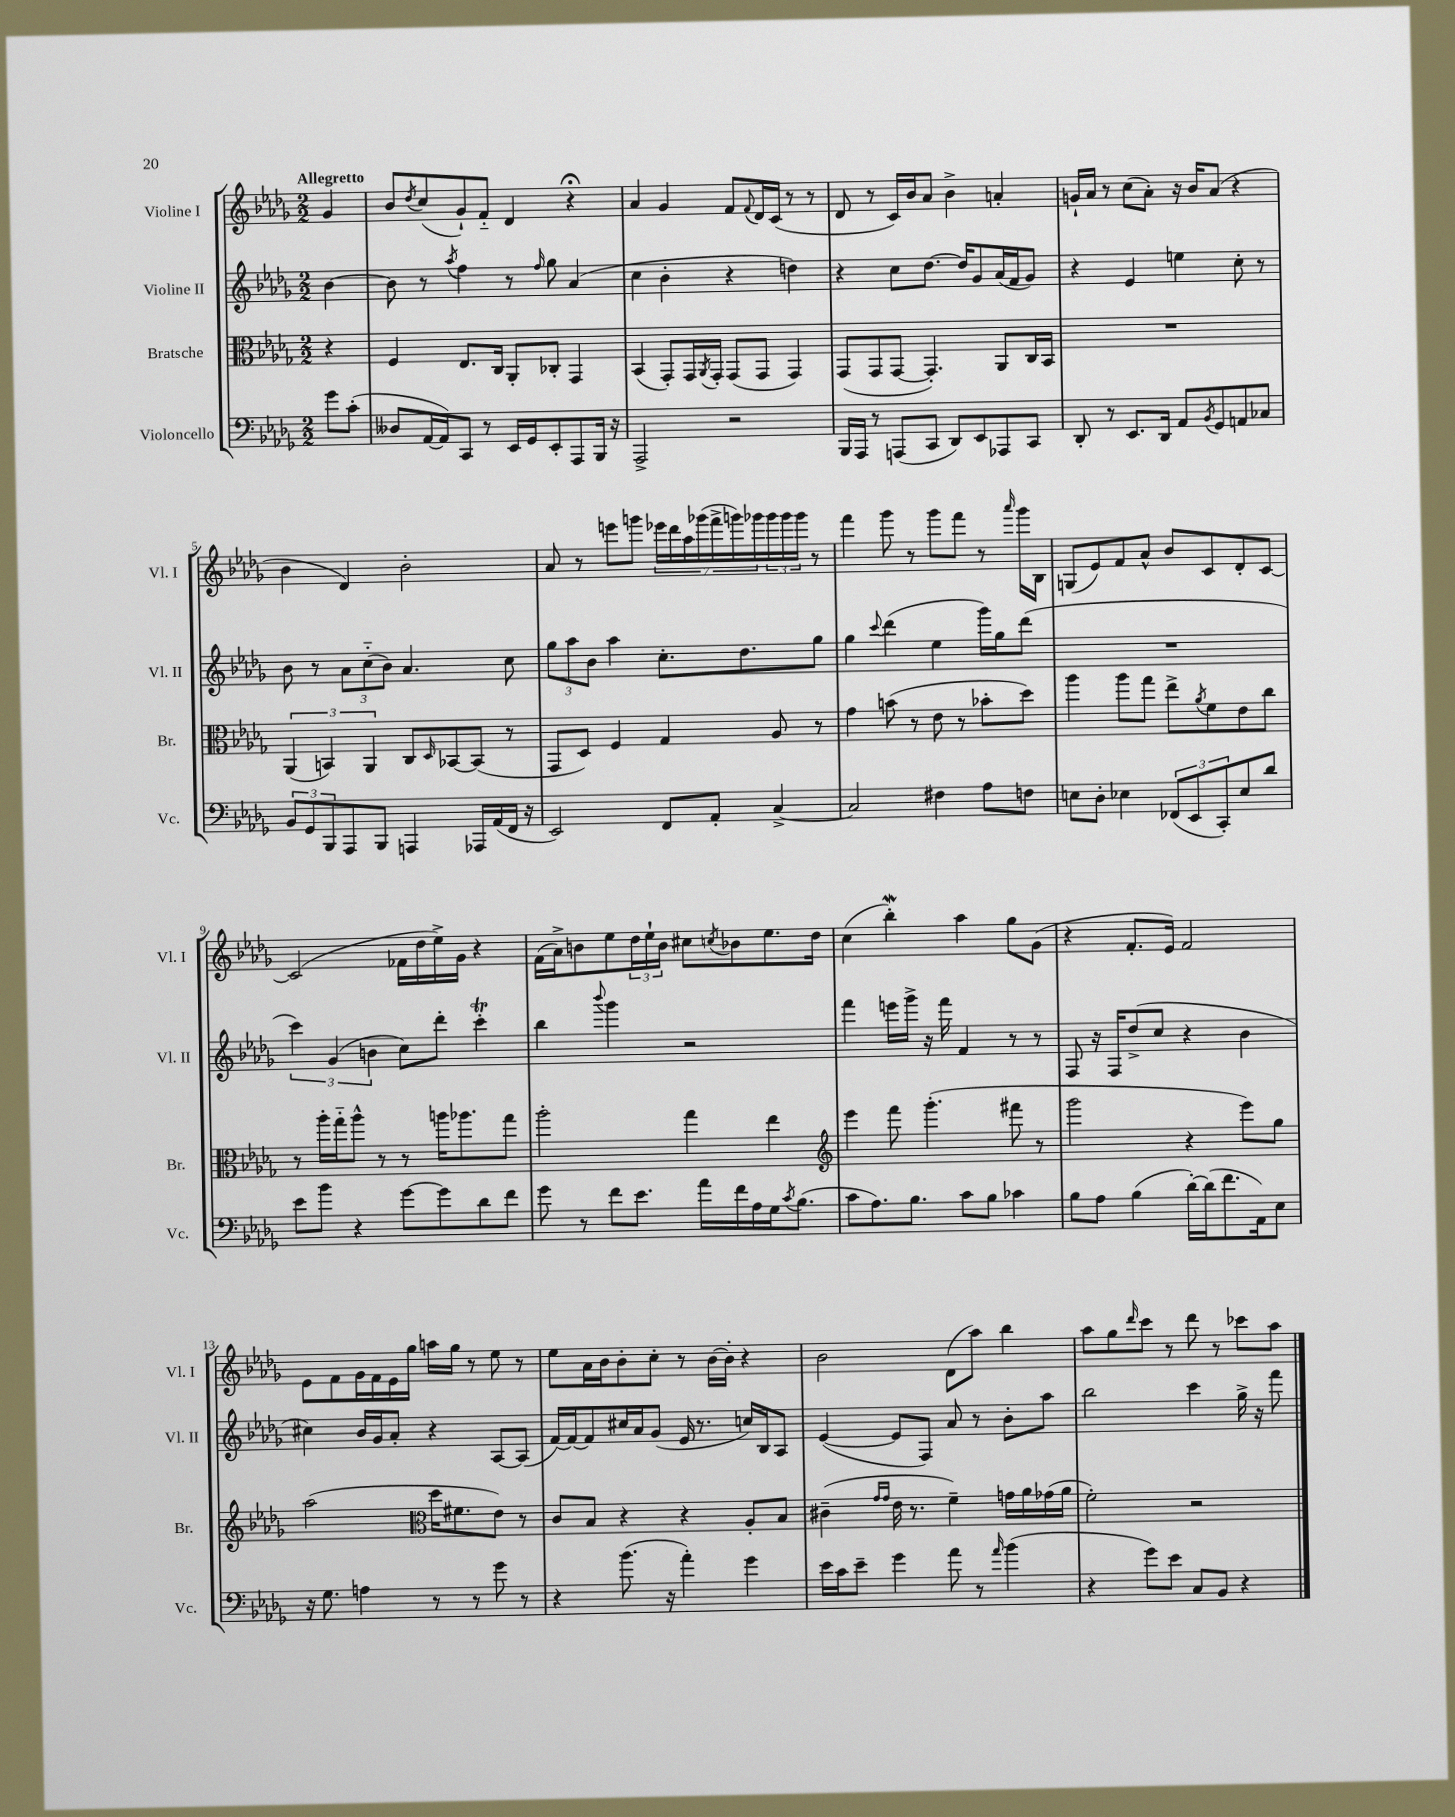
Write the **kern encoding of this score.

**kern	**kern	**kern	**kern
*staff4	*staff3	*staff2	*staff1
*clefF4	*clefC3	*clefG2	*clefG2
*k[b-e-a-d-g-]	*k[b-e-a-d-g-]	*k[b-e-a-d-g-]	*k[b-e-a-d-g-]
*M2/2	*M2/2	*M2/2	*M2/2
8g-	4r	[4b-	4g-
(8c'	.	.	.
=	=	=	=
8D--	4F	8b-]	8b-
.	.	.	8qdd-
[16AA-	.	8r	(8cc
16AA-])	.	.	.
.	.	8qaa-	.
8CC	8.E-	4ff	8g-`)
8r	.	.	8f'~
.	16C	.	.
16EE-	8AA-'	8r	4d-
16GG-	.	.	.
.	.	16qqff	.
8EE-'	8C-'	8gg-	.
8AAA-	4GG-	(4a-	4r;
16BBB-	.	.	.
16r	.	.	.
=	=	=	=
2AAA-^	(4BB-	4cc	4a-
.	8GG-')	4b-'	4g-
.	16GG-	.	.
.	8qAA-	.	.
.	16GG-'	.	.
2r	(8GG-	4r	8f
.	.	.	8qqf
.	8GG-	.	16d-
.	.	.	(16c
.	4GG-)	4dd)	8r
.	.	.	8r
=	=	=	=
16BBB-	(8GG-	4r	8d-
16AAA-	.	.	.
8r	8GG-	.	8r
(8AAA	[8GG-	8cc	16c)
.	.	.	16b-
8CC	4.GG-'])	[8.dd-	8a-
8DD-)	.	.	4b-^
.	.	16dd-]	.
8EE-	.	8g-	.
8AAA-	8AA-	(16a-	4a'
.	.	16f	.
8CC	16C	8g-)	.
.	16BB-	.	.
=	=	=	=
8DD-'	1r	4r	16g`
.	.	.	16a-
8r	.	.	8r
8.EE-	.	4e-	(8cc
.	.	.	8a-')
16DD-	.	.	.
8AA-	.	4ee	16r
.	.	.	16b-
8qBB-	.	.	.
8GG-	.	.	(8a-
8AA	.	8cc'	4r
8C-	.	8r	.
=	=	=	=
12BB-	(6AA-	8b-	4b-
12GG-	.	.	.
.	.	8r	.
12BBB-	6BB)	.	.
8AAA-	.	12a-	4d-)
.	6AA-	(12cc'~	.
8BBB-	.	.	.
.	.	12b-)	.
4AAA	8C	4.a-	2b-'
.	16qqD-	.	.
.	[8BB-	.	.
16AAA-	(8BB-]	.	.
(16AA-	.	.	.
16FF	8r	8cc	.
16r	.	.	.
=	=	=	=
2EE-)	8GG-	12gg-	8a-
.	.	12aa-	.
.	8D-)	.	8r
.	.	12b-	.
.	4F	4aa-	8eee
.	.	.	8ggg
8FF	4G-	8.cc'	28eee-
.	.	.	28ddd-
.	.	.	28aa-
.	.	.	(28ggg-
8AA-'	.	.	.
.	.	.	28fff^
.	.	.	28ggg)
.	.	8.dd-	.
.	.	.	28ggg-
[4C^	8A-	.	24ggg-
.	.	.	24ggg-
.	.	.	24ggg-
.	8r	8gg-	8r
=	=	=	=
2C]	4g-	4gg-	4fff
.	.	8qqccc	.
.	(8b	(4ddd-	8ggg-
.	8r	.	8r
4F#	8e-	4ee-	8ggg-
.	8r	.	8fff
8A-	8b-'	16ggg-)	8r
.	.	16gg-	.
.	.	.	16qqaaa-
8F	8dd-)	(8ddd-	16ggg-
.	.	.	16B-
=	=	=	=
8E	4aa-	1r	(8G
8D-'	.	.	8e-)
4E-	8aa-	.	8f
.	8gg-	.	8a-^^
(12FF-	8ee-^	.	8b-
12EE-	.	.	.
.	8qa-	.	.
.	8f	.	8c
12CC')	.	.	.
8E-	8e-	.	8d-'
8d-	8cc	.	[8c
=	=	=	=
8e-	8r	6ccc)	(2c]
8b-	16aa-'	.	.
.	.	(6g-	.
.	16gg-'~	.	.
4r	8aa-^^	.	.
.	.	6b	.
.	8r	.	.
[8g-	8r	8cc)	16f-
.	.	.	16dd-
8g-]	16aa	8ddd-'	16ee-^)
.	8.aa-	.	16g-
8d-	.	4ccc'	4r
8f	8gg-	.	.
=	=	=	=
8g-	2aa-'	4bb-	(16f
.	.	.	16a-^)
8r	.	.	8b
.	.	8qqbbb-	.
8f	.	4ggg-	8ee-
8.e-	.	.	24dd-
.	.	.	24ee-`
.	.	.	24b
.	4gg-	2r	8cc#
16a-	.	.	.
.	.	.	8qcc
16f	.	.	8b-
16A-	.	.	.
16G-	4ee-	.	8.ee-
8qc	.	.	.
(8.B-	.	.	.
.	.	.	16dd-
=	=	=	=
*	*clefG2	*	*
8c	4eee-	4fff	(4cc
8.A-)	.	.	.
.	8fff	16eee	4bb-')
8.B-	.	16ggg-^	.
.	(4.ggg-'	16r	.
.	.	16fff	.
8c	.	4f	4aa-
8B-	.	.	.
4c-	8fff#	8r	8gg-
.	8r	8r	(8g-
=	=	=	=
8B-	2ggg-	8F	4r
8A-	.	16r	.
.	.	16F	.
(4B-	.	(8dd-^	8.f'
.	.	8cc	.
.	.	.	16e-)
[16d-')	4r	4r	2f
(16d-]	.	.	.
8.f	.	.	.
.	8eee-)	4b-	.
16AA-)	.	.	.
8E-	8gg-	.	.
=	=	=	=
16r	(2aa-	4cc#)	8e-
8.G-	.	.	.
.	.	.	8f
4A	.	16b-	16g-
.	.	16g-	16f
.	.	8a-'	16e-
.	.	.	16gg-
*	*clefC3	*	*
8r	16dd-	4r	16aa
.	8.f#	.	16gg-
8r	.	.	8r
8g-	8e-)	[8A-	8ee-
8r	8r	(8A-]	8r
=	=	=	=
4r	8c	[16f)	8ee-
.	.	16f_	.
.	8B-	8f]	16a-
.	.	.	16b-
(8.b-	4r	16cc#	8b-'
.	.	16a-	.
.	.	(8g-	8cc'
16r	.	.	.
4a-')	4r	16e-	8r
.	.	8.r	.
.	.	.	[16b-
.	.	.	16b-']
4g-	8A-'	16cc)	4r
.	.	16B-	.
.	8B-	8A-	.
=	=	=	=
16e-	(4c#~	([4e-	2b-
16c	.	.	.
8e-~	.	.	.
.	16qqg-	.	.
.	16qqg-	.	.
4g-	16e-	8e-]	.
.	8.r	.	.
.	.	8F)	.
8a-	4f~)	8a-	(8d-
8r	.	8r	8aa-)
16qqa-	.	.	.
(4b-	16g	8b-'	4bb-
.	16a-	.	.
.	(16g-	8aa-	.
.	16a-	.	.
=	=	=	=
4r	2f')	2bb-	8aa-
.	.	.	8gg-
.	.	.	16qqddd-
8g-)	.	.	8ccc
8e-	.	.	8r
8C	2r	4ccc	8ddd-
8BB-	.	.	8r
4r	.	16gg-^	8ccc-
.	.	16r	.
.	.	8fff	8aa-
==	==	==	==
*-	*-	*-	*-
